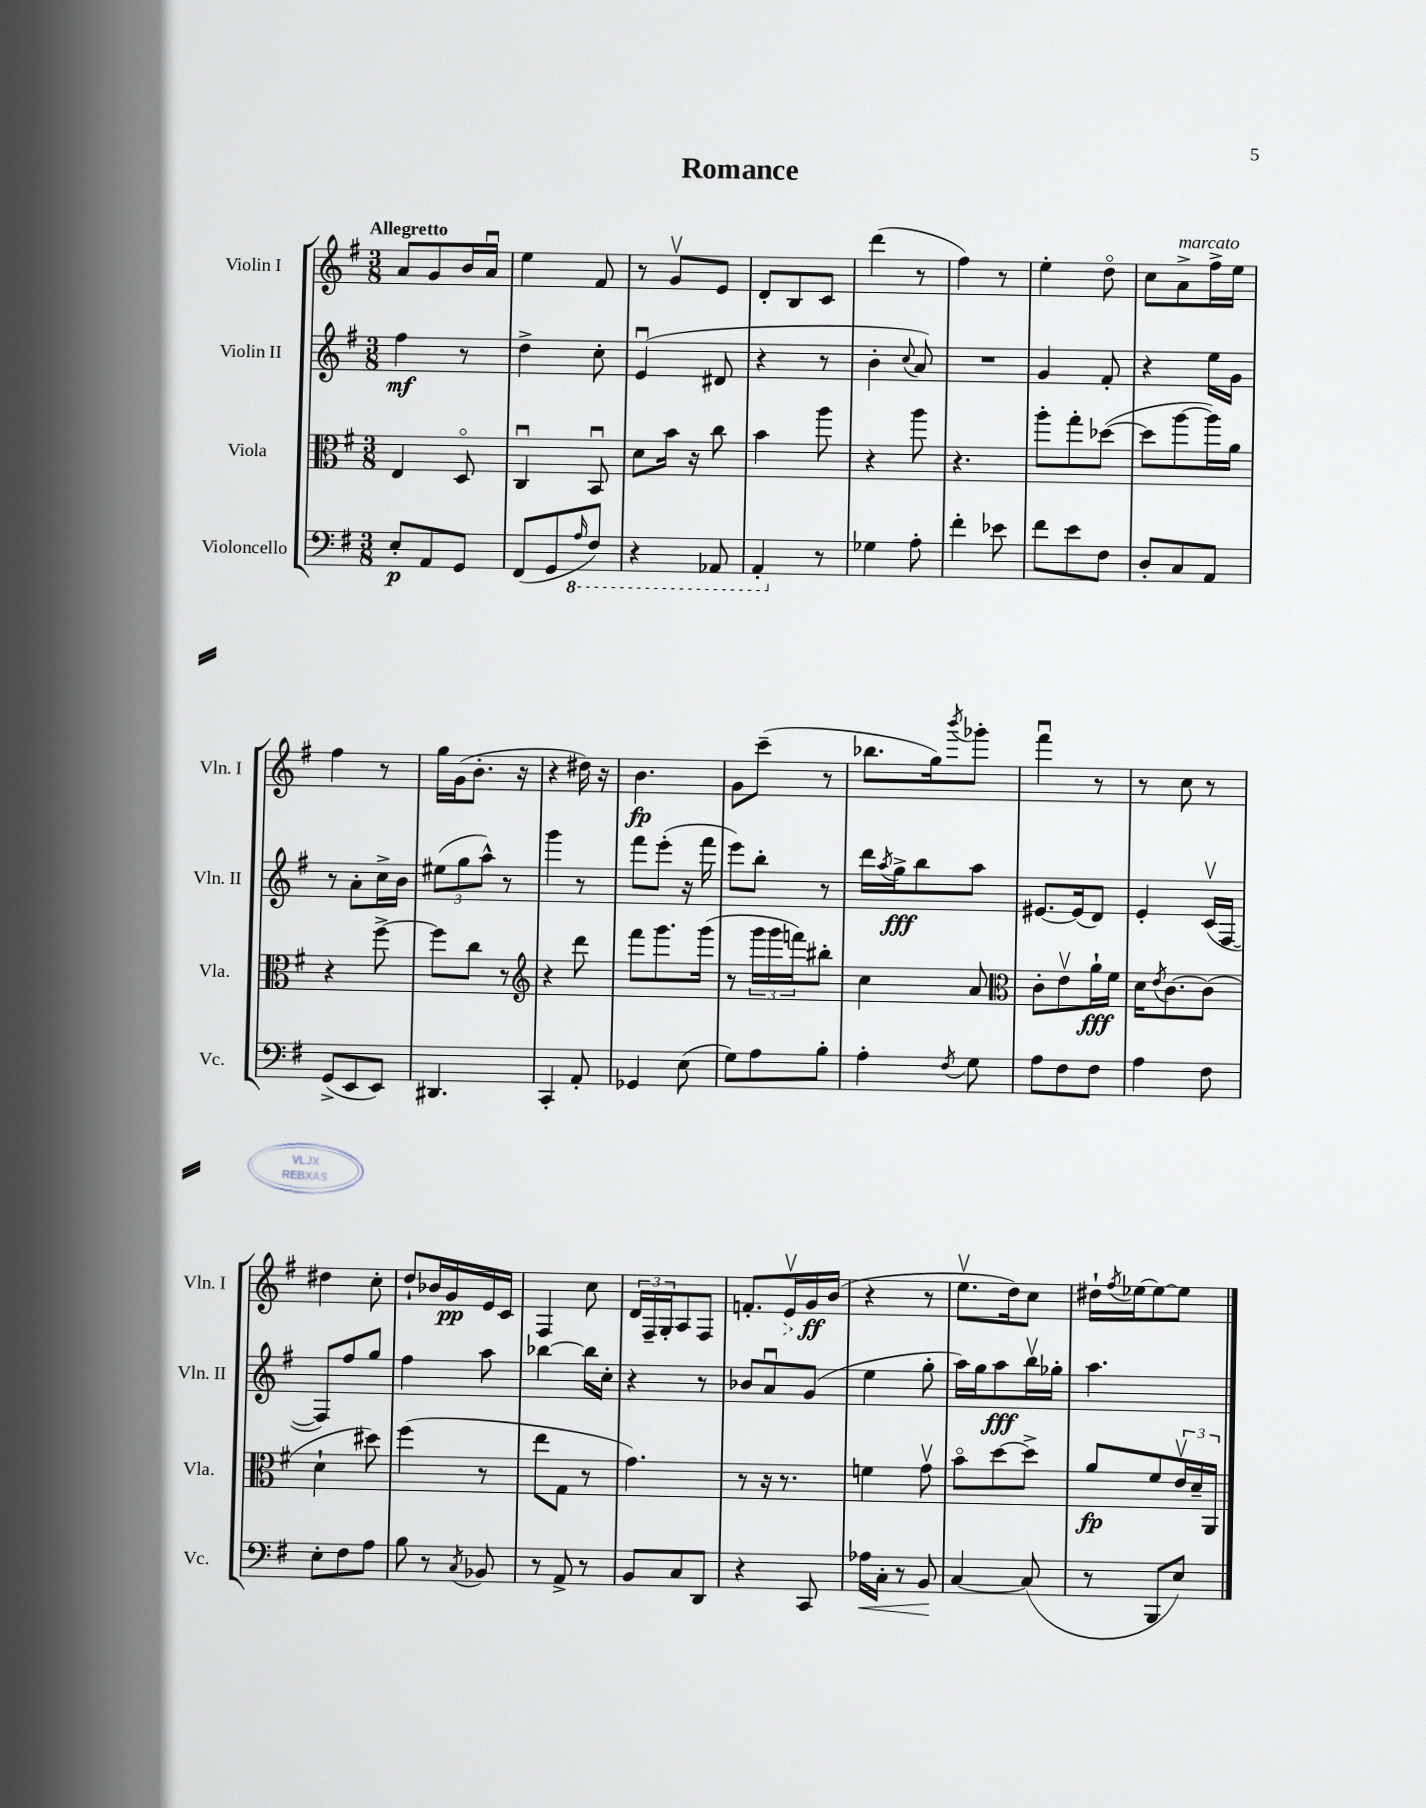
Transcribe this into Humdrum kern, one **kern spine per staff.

**kern	**kern	**kern	**kern
*staff4	*staff3	*staff2	*staff1
*clefF4	*clefC3	*clefG2	*clefG2
*k[f#]	*k[f#]	*k[f#]	*k[f#]
*M3/8	*M3/8	*M3/8	*M3/8
8E'	4E	4ff#	8a
8AA	.	.	8g
8GG	8Do	8r	16b
.	.	.	16au
=	=	=	=
(8FF#	4Cu	4dd^	4ee
8GG	.	.	.
16qqAA	.	.	.
8FF#)	8BBu	8cc'	8f#
=	=	=	=
4r	8d	(4eu	8r
.	16b	.	8gv
.	16r	.	.
8AAA-	8cc	8d#	8e
=	=	=	=
4AAA'	4b	4r	8d'
.	.	.	8B
8r	8aa	8r	8c
=	=	=	=
4G-	4r	4b'	(4ddd
.	.	8qqcc	.
8A'	8aa	8a)	8r
=	=	=	=
4f#'	4.r	4.r	4ff#)
8e-	.	.	8r
=	=	=	=
8f#	8aa'	4g	4ee'
8e	8gg'	.	.
8F#	([8dd-	8f#'	8ddo
=	=	=	=
8D'	8dd-]	4r	8cc
8C	[8aa	.	8a^
8AA	16aa])	16ee	16ff#^
.	16a	16g	16ee
=	=	=	=
(8GG^	4r	8r	4ff#
8EE	.	8a'	.
8EE)	[8ff#^	16cc^	8r
.	.	16b	.
=	=	=	=
4.DD#	8ff#]	(12ee#	16gg
.	.	.	(16g
.	.	12gg	.
.	8cc	.	8.b'
.	.	12aa^^)	.
.	8r	8r	.
.	.	.	16r
=	=	=	=
*	*clefG2	*	*
4CC'	4r	4ggg	4r
8AA'	8ddd	8r	16dd#)
.	.	.	16r
=	=	=	=
4GG-	8fff#	8fff#	4.b
.	8.ggg	(8eee'	.
(8E	.	16r	.
.	(16ggg	16fff#	.
=	=	=	=
8G)	8r	8eee)	8g
8A	24ggg	8bb'	(8ccc~
.	24ggg	.	.
.	24fff)	.	.
8B'	8bb#'	8r	8r
=	=	=	=
4A'	4cc	16ddd	8.bb-
.	.	8qaa	.
.	.	16gg^	.
.	.	8bb	.
.	.	.	16gg)
8qF#	.	.	8qbbb
8G	8a	8aa	8ggg-'
=	=	=	=
*	*clefC3	*	*
8A	8c'	[8.e#	4fff#u
8F#	8ev	.	.
.	.	(16e#]	.
8F#	16a`	8d)	8r
.	16f#	.	.
=	=	=	=
4A	16d	4e'	8r
.	8qe	.	.
.	[8.c	.	.
.	.	.	8cc
8F#	(8c]	(16cv	8r
.	.	[16F#	.
=	=	=	=
8E'	4d`	8F#])	4dd#
8F#	.	8ff#	.
8A	8dd#)	8gg	8cc'
=	=	=	=
8B	(4ff#	4ff#	8dd`
8r	.	.	16b-
.	.	.	16g
8qC	.	.	.
8BB-	8r	8aa	16e
.	.	.	16c
=	=	=	=
8r	8ee	[4bb-	4F#
8AA^	8G	.	.
8r	8r	16bb-]	8cc
.	.	16cc'	.
=	=	=	=
8BB	4.g)	4r	24d
.	.	.	24F#~
.	.	.	24G'
8C	.	.	8A
8DD	.	8r	8F#
=	=	=	=
4r	8r	8b-	8.f'
.	16r	8au	.
.	8.r	.	16ev
8CC	.	(8g	16g
.	.	.	(16b
=	=	=	=
16A-	4f	4ee	4r
16C'	.	.	.
8r	.	.	.
8BB	8gv	8gg'	8r
=	=	=	=
[4C	8bo	16aa)	8.eev
.	.	16gg	.
.	[8dd	8aa	.
.	.	.	16dd)
(8C]	8dd^]	16bbv	8cc
.	.	16gg-'	.
=	=	=	=
8r	8a	4.aa	16dd#`
.	.	.	8qff#
.	.	.	[16ee-
8BBB	8f#	.	8ee-_
8E)	24ev	.	8ee-]
.	24d~	.	.
.	24AA	.	.
==	==	==	==
*-	*-	*-	*-
